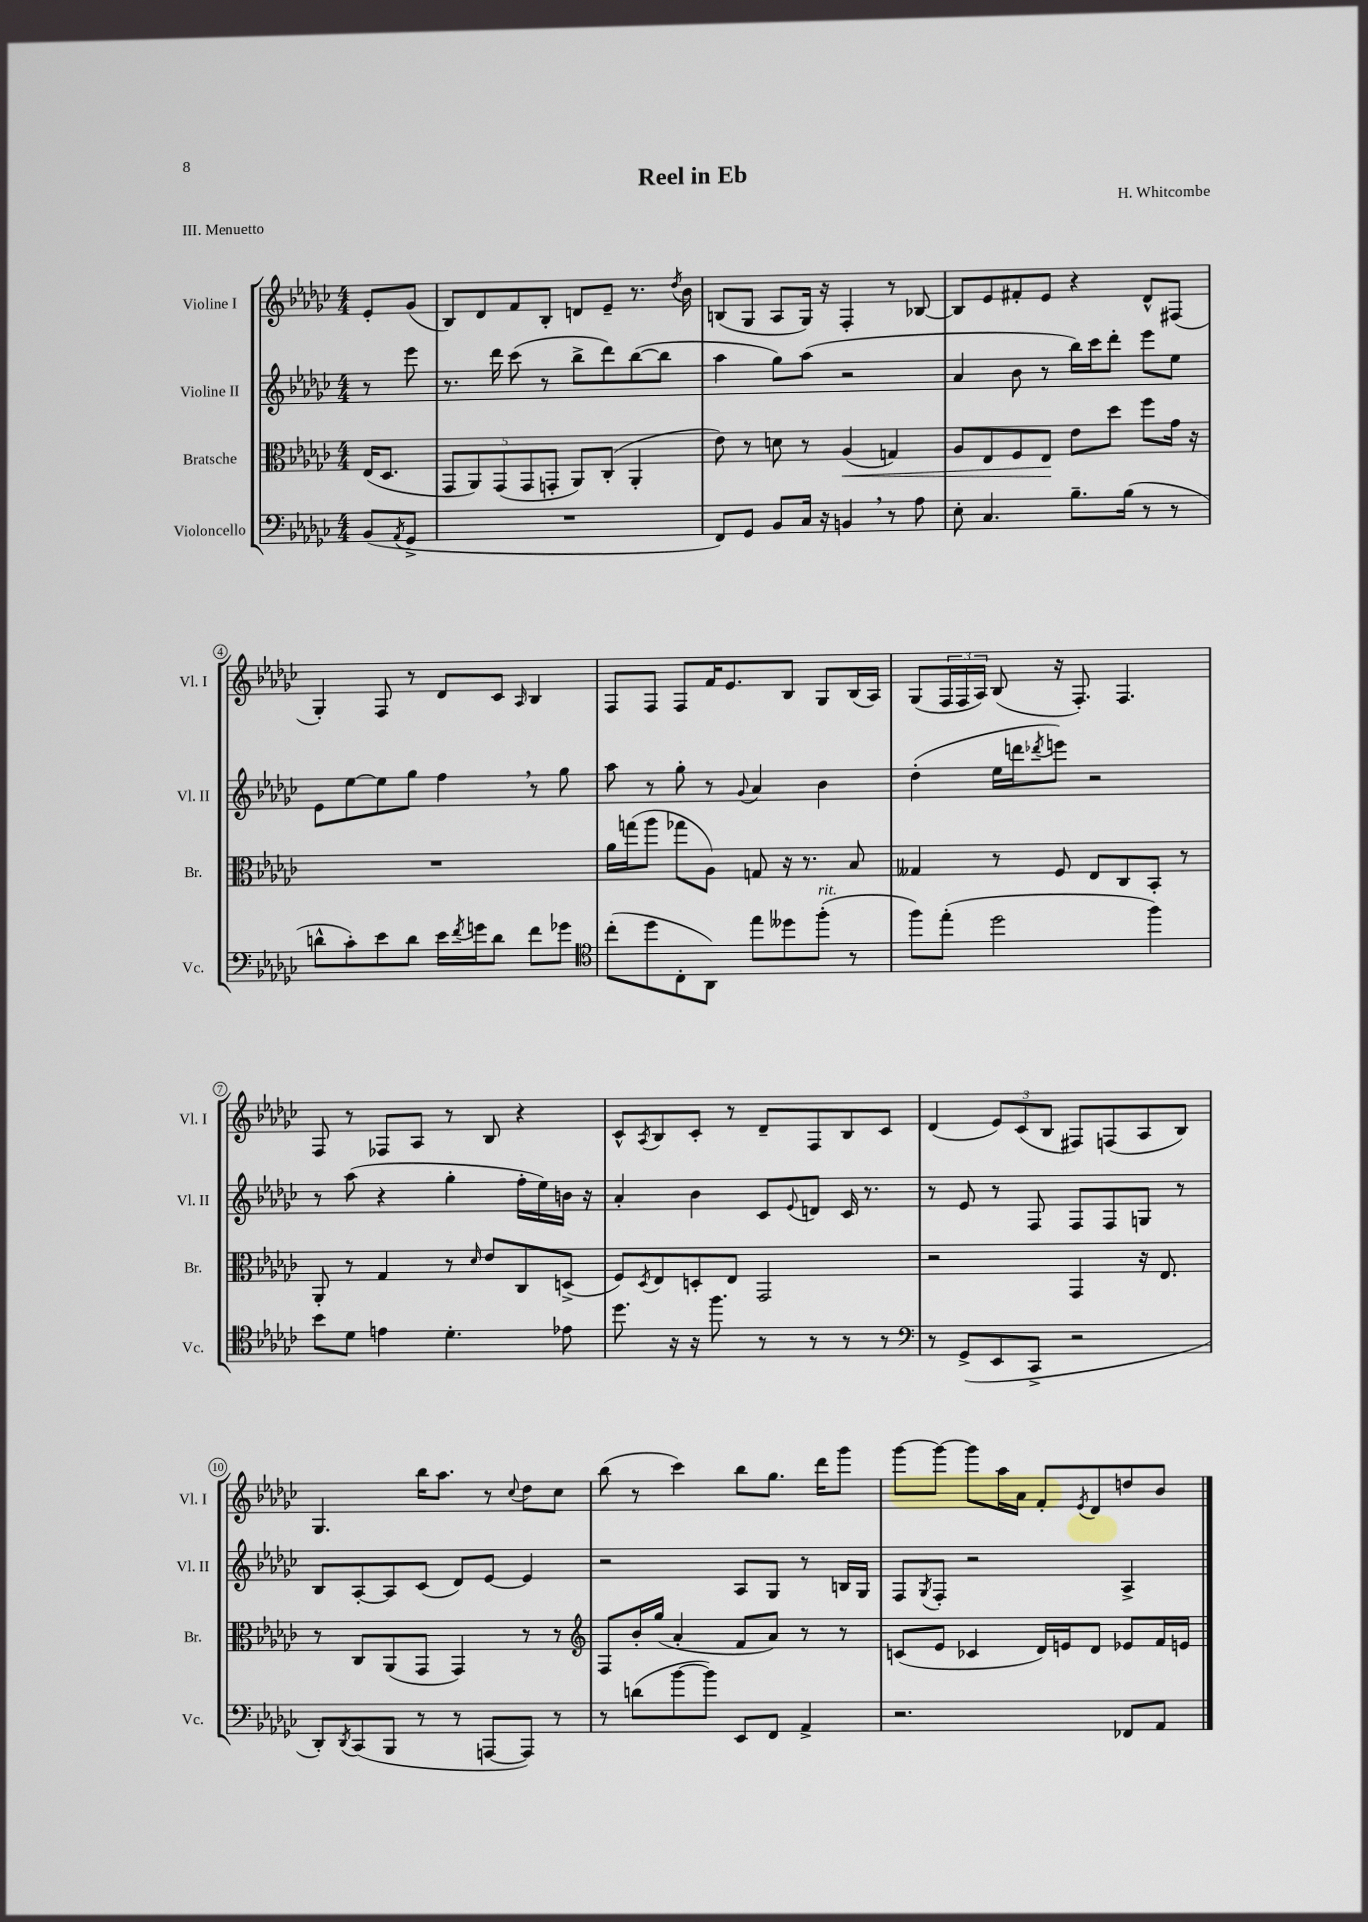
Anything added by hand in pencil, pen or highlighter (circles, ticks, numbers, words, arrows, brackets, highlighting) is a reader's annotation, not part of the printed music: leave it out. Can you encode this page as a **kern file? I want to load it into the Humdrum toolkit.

**kern	**kern	**kern	**kern
*staff4	*staff3	*staff2	*staff1
*clefF4	*clefC3	*clefG2	*clefG2
*k[b-e-a-d-g-c-]	*k[b-e-a-d-g-c-]	*k[b-e-a-d-g-c-]	*k[b-e-a-d-g-c-]
*M4/4	*M4/4	*M4/4	*M4/4
(8BB-	(16E-	8r	8e-'
.	8.D-	.	.
8qAA-	.	.	.
8GG-^	.	8eee-	(8g-
=	=	=	=
1r	10GG-	8.r	8B-)
.	10AA-)	.	.
.	.	.	8d-
.	.	16ddd-	.
.	(10GG-	.	.
.	.	(8ccc-	8f
.	10GG-	.	.
.	.	8r	8B-'
.	10GG'	.	.
.	8AA-)	8bb-^	8d
.	(8C-'	8ddd-)	8e-~
.	4AA-'	([8bb-	8.r
.	.	8bb-]	.
.	.	.	8qdd-
.	.	.	16b-
=	=	=	=
8FF)	8e-)	4aa-	(8B
8GG-	8r	.	8G-
8BB-	8d	8gg-)	8A-
16C-	8r	(8aa-	16G-)
16r	.	.	16r
4BB	(4A-	2r	4F'
8r	4G)	.	8r
8A-	.	.	[8B-
=	=	=	=
8E-'	8A-	4a-	8B-]
4.C-	8E-	.	8e-
.	8F	8b-	8f#'
.	8E-	8r	8e-
8.B-~	8e-	16bb-)	4r
.	.	16ccc-	.
.	8dd-	8ddd-'	.
(16B-	.	.	.
8r	8ff	8eee-	8d-^^
8r	16g-	8ee-	(8F#
.	16r	.	.
=	=	=	=
8d^^	1r	8e-	4G-')
8c-')	.	[8ee-	.
8e-	.	8ee-]	8F
8d	.	8gg-	8r
16e-	.	4ff	8d-
8qf	.	.	.
16g	.	.	.
8d	.	.	8c-
.	.	.	16qqA-
8f	.	8r	4B-
8g-	.	8gg-	.
=	=	=	=
*clefC4	*	*	*
(8cc-'	16a-	8aa-	8F
.	(16gg	.	.
8dd-	8aa-	8r	8F
8C-'	8gg-	8gg-'	8F
8AA-)	8A-)	8r	16f
.	.	.	8.e-
.	.	8qqg-	.
8ee-	8G	4a-	.
8dd--	16r	.	8B-
.	8.r	.	.
(8ff'	.	4b-	8G-
8r	8B-	.	(16B-
.	.	.	16A-)
=	=	=	=
8ff)	4G--	(4dd-'	(8G-
(8ee-'	.	.	24F
.	.	.	24F
.	.	.	24A-)
2dd-	8r	16ee-	(8B-
.	.	16ddd	.
.	.	8qddd-	.
.	8F	8eee)	16r
.	.	.	8.F')
.	8E-	2r	.
.	8C-	.	4.F
4ff)	8BB-'	.	.
.	8r	.	.
=	=	=	=
8b-	8AA-'	8r	8F
8d-	8r	(8aa-	8r
4e	4G-	4r	8F-
.	.	.	8A-
4.d-'	8r	4gg-'	8r
.	16qqd-	.	.
.	8e-	.	8B-
.	8C-	16ff'	4r
.	.	16ee-)	.
8e-	(8D^	16b	.
.	.	16r	.
=	=	=	=
8.dd-	8F)	4a-'	8c-^^
.	8qD-	.	8qA-
.	8E-	.	8B-
16r	.	.	.
16r	8D'	4b-	8c-'
8.ff	.	.	.
.	8E-	.	8r
8r	2GG-	8c-	8d-~
.	.	8qqe-	.
8r	.	8d	8F
8r	.	16c-	8B-
.	.	8.r	.
8r	.	.	8c-
=	=	=	=
*clefF4	*	*	*
8r	2r	8r	(4d-
(8GG-^	.	8e-	.
8EE-	.	8r	12e-)
.	.	.	(12c-
8CC-^	.	8F	.
.	.	.	12B-
2r	4GG-	8F	8F#)
.	.	8F	(8F
.	16r	8G	8A-
.	8.E-	.	.
.	.	8r	8B-)
=	=	=	=
8DD-')	8r	8B-	4.G-
8qDD-	.	.	.
(8CC-	8C-	[8A-'	.
8BBB-	(8AA-	8A-]	.
8r	8GG-	(8c-	16bb-
.	.	.	8.aa-
8r	4GG-)	8d-)	.
[8AAA	.	[8e-	8r
.	.	.	8qqcc-
8AAA])	8r	4e-]	8dd-
8r	8r	.	8cc-
=	=	=	=
*	*clefG2	*	*
8r	8F	2r	(8bb-
(8d	16b-'	.	8r
.	(16gg-	.	.
[8b-	4a-'	.	4ccc-)
8b-])	.	.	.
8EE-	8f	8A-	8bb-
8FF	8a-)	8G-	8.gg-
4AA-^	8r	8r	.
.	.	.	16ddd-
.	8r	16B	8ggg-
.	.	16G-	.
=	=	=	=
2.r	(8c	8F	[8ggg-
.	.	8qG-	.
.	8e-	8F'	8ggg-_
.	4c-	2r	8ggg-]
.	.	.	16aa-
.	.	.	16a-
.	16d-)	.	8f'
.	16e	.	.
.	.	.	8qe-
.	8d-	.	8d-
8FF-	8e-	4A-^	8dd
8AA-	16f	.	8b-
.	16e	.	.
==	==	==	==
*-	*-	*-	*-
